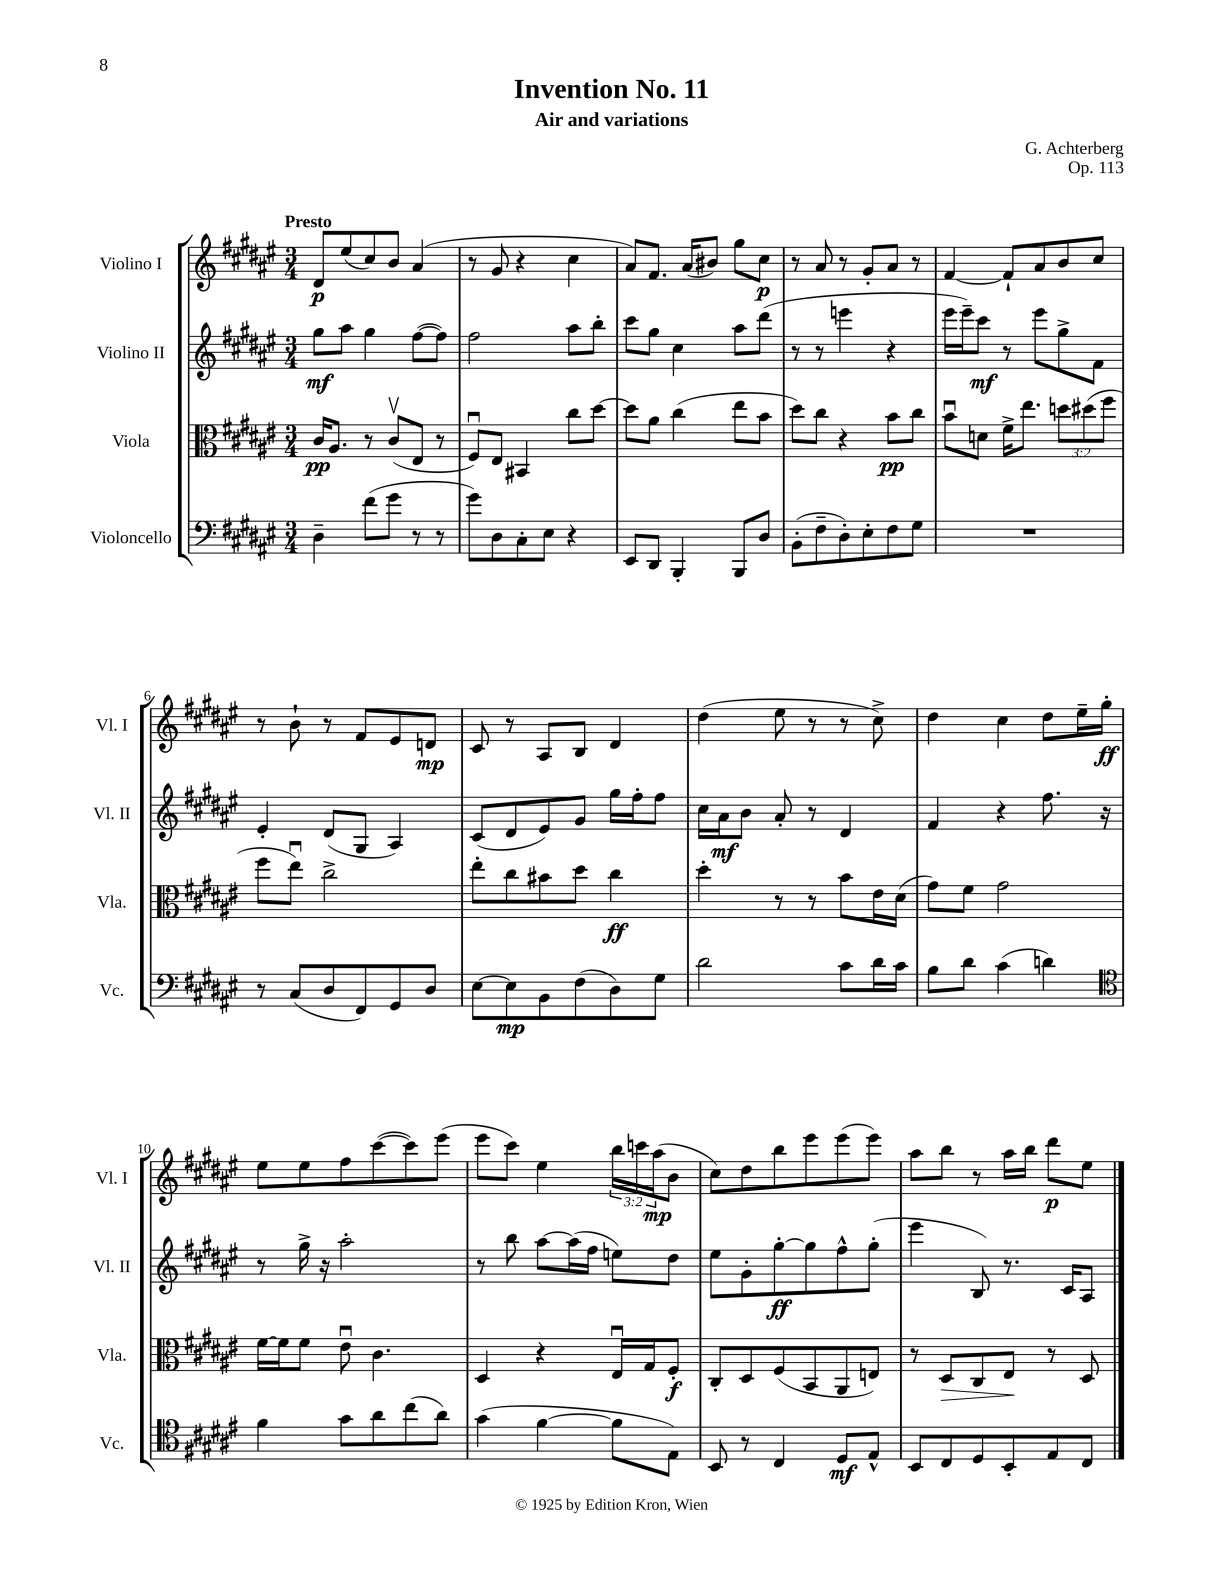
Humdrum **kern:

**kern	**dynam	**kern	**dynam	**kern	**dynam	**kern	**dynam
*part4	*part4	*part3	*part3	*part2	*part2	*part1	*part1
*staff4	*staff4	*staff3	*staff3	*staff2	*staff2	*staff1	*staff1
*I"Violoncello	*	*I"Viola	*	*I"Violino II	*	*I"Violino I	*
*I'Vc.	*	*I'Vla.	*	*I'Vl. II	*	*I'Vl. I	*
*clefF4	*	*clefC3	*	*clefG2	*	*clefG2	*
*k[f#c#g#d#a#e#]	*	*k[f#c#g#d#a#e#]	*	*k[f#c#g#d#a#e#]	*	*k[f#c#g#d#a#e#]	*
*M3/4	*	*M3/4	*	*M3/4	*	*M3/4	*
=1	=1	=1	=1	=1	=1	=1	=1
!	!	!	!	!	!	!LO:TX:a:B:t=Presto	!
4D#~\	.	16c#/KL	pp	8gg#\L	mf	8d#/L	p
.	.	8.A#/J	.	.	.	.	.
.	.	.	.	8aa#\J	.	(8ee#/	.
(8f#\L	.	8r	.	4gg#\	.	8cc#/)	.
8g#\J	.	(8c#v/L	.	.	.	8b/J	.
8r	.	8E#/J	.	([8ff#\L	.	(4a#/	.
8r	.	8r	.	8ff#\J])	.	.	.
=2	=2	=2	=2	=2	=2	=2	=2
8g#\L)	.	8F#u/L)	.	2ff#\	.	8r	.
8D#\	.	8E#/J	.	.	.	8g#/	.
8C#'\	.	4BB#X/	.	.	.	4r	.
8E#\J	.	.	.	.	.	.	.
4r	.	8cc#\L	.	8aa#\L	.	4cc#\	.
.	.	[8dd#\J	.	8bb'\J	.	.	.
=3	=3	=3	=3	=3	=3	=3	=3
8EE#/L	.	8dd#\L]	.	8ccc#\L	.	8a#/L)	.
8DD#/J	.	8a#\J	.	8gg#\J	.	8.f#/J	.
4BBB'/	.	(4cc#\	.	4cc#\	.	.	.
.	.	.	.	.	.	(16a#/KL	.
.	.	.	.	.	.	8b#X/J)	.
8BBB/L	.	8ee#\L	.	8aa#\L	.	8gg#\L	.
8D#/J	.	8b\J	.	(8ddd#\J	.	8cc#\J	p
=4	=4	=4	=4	=4	=4	=4	=4
(8BB'\L	.	8dd#\L)	.	8r	.	8r	.
8F#~\	.	8cc#\J	.	8r	.	8a#/	.
8D#'\)	.	4r	.	4eeen\	.	8r	.
8E#'\	.	.	.	.	.	8g#'/L	.
8F#\	.	8b\L	pp	4r	.	8a#/J	.
8G#\J	.	8cc#\J	.	.	.	8r	.
=5	=5	=5	=5	=5	=5	=5	=5
2.r	.	8bu\L	.	16eee#\LL	.	[4f#/	.
.	.	.	.	16eee#~\J)	.	.	.
.	.	8dn\J	.	8ccc#\J	mf	.	.
.	.	16f#^\KL	.	8r	.	8f#`/L]	.
.	.	8.ee#\J	.	.	.	.	.
.	.	.	.	8eee#\L	.	8a#/	.
.	.	12ddn\L	.	8gg#^\	.	8b/	.
.	.	(12dd#X\	.	.	.	.	.
.	.	.	.	8f#\J	.	8cc#/J	.
.	.	12ff#\J	.	.	.	.	.
!!LO:LB:g=z
=6	=6	=6	=6	=6	=6	=6	=6
8r	.	8ff#\L	.	4e#'/	.	8r	.
(8C#/L	.	8ee#u\J)	.	.	.	8b`\	.
8D#/	.	2cc#^\	.	(8d#/L	.	8r	.
8FF#/)	.	.	.	8G#/J	.	8f#/L	.
8GG#/	.	.	.	4A#/)	.	8e#/	.
8D#/J	.	.	.	.	.	8dn/J	mp
=7	=7	=7	=7	=7	=7	=7	=7
[8E#\L	.	8ee#'\L	.	(8c#/L	.	8c#/	.
8E#\]	mp	8cc#\	.	8d#/	.	8r	.
8BB\	.	8b#X\	.	8e#/)	.	8A#/L	.
(8F#\	.	8dd#\J	.	8g#/J	.	8B/J	.
8D#\)	.	4cc#\	ff	16gg#\LL	.	4d#/	.
.	.	.	.	16ff#'\J	.	.	.
8G#\J	.	.	.	8ff#\J	.	.	.
=8	=8	=8	=8	=8	=8	=8	=8
2d#\	.	4dd#'\	.	16cc#\LL	.	(4dd#\	.
.	.	.	.	16a#\J	mf	.	.
.	.	.	.	8b\J	.	.	.
.	.	8r	.	8a#'/	.	8ee#\	.
.	.	8r	.	8r	.	8r	.
8c#\L	.	8b\L	.	4d#/	.	8r	.
16d#\L	.	16e#\L	.	.	.	8cc#^\)	.
16c#\JJ	.	(16d#\JJ	.	.	.	.	.
=9	=9	=9	=9	=9	=9	=9	=9
8B\L	.	8g#\L)	.	4f#/	.	4dd#\	.
8d#\J	.	8f#\J	.	.	.	.	.
(4c#\	.	2g#\	.	4r	.	4cc#\	.
4dn\)	.	.	.	8.ff#\	.	8dd#\L	.
.	.	.	.	.	.	16ee#~\L	.
.	.	.	.	16r	.	16gg#'\JJ	ff
!!LO:LB:g=z
=10	=10	=10	=10	=10	=10	=10	=10
*clefC4	*	*	*	*	*	*	*
4f#\	.	[16f#\LL	.	8r	.	8ee#\L	.
.	.	16f#\J]	.	.	.	.	.
.	.	8f#\J	.	16gg#^\	.	8ee#\	.
.	.	.	.	16r	.	.	.
8g#\L	.	8e#u\	.	2aa#'\	.	8ff#\	.
8a#\	.	4.c#\	.	.	.	([8ccc#\	.
(8cc#\	.	.	.	.	.	8ccc#\])	.
8a#\J)	.	.	.	.	.	(8eee#\J	.
=11	=11	=11	=11	=11	=11	=11	=11
(4g#\	.	4D#/	.	8r	.	8eee#\L	.
.	.	.	.	8bb\	.	8ccc#\J)	.
[4f#\	.	4r	.	[8aa#\L	.	4ee#\	.
.	.	.	.	(16aa#\L]	.	.	.
.	.	.	.	16ff#\JJ	.	.	.
8f#\L]	.	16E#u/LL	.	8een\L)	.	24bb\LL	.
.	.	.	.	.	.	24cccn\	.
.	.	16G#/J	.	.	.	.	.
.	.	.	.	.	.	(24aa#\J	mp
8E#\J)	.	8F#'/J	f	8dd#\J	.	8b\J	.
=12	=12	=12	=12	=12	=12	=12	=12
8BB/	.	8C#'/L	.	8ee#\L	.	8cc#\L)	.
8r	.	8D#/	.	8g#'\	.	8dd#\	.
4C#/	.	(8F#/	.	[8gg#'\	ff	8bb\	.
.	.	8BB/	.	8gg#\]	.	8eee#\	.
8D#/L	mf	8AA#/	.	8ff#^^\	.	(8eee#\	.
8E#^^/J	.	8En/J)	.	(8gg#'\J	.	8eee#\J)	.
=13	=13	=13	=13	=13	=13	=13	=13
8BB/L	.	8r	.	4eee#\	.	8aa#\L	.
!	!	!	!LO:HP:b	!	!	!	!
8C#/	.	8D#/L	>	.	.	8bb\J	.
8D#/	.	8C#/	.	8B/)	.	8r	.
8BB'/	.	8E#/J	.	8.r	.	16aa#\LL	.
.	.	.	.	.	.	16bb\JJ	.
8E#/	.	8r	]	.	.	8ddd#\L	p
.	.	.	.	16c#/KL	.	.	.
8C#/J	.	8D#/	.	8A#/J	.	8ee#\J	.
==	==	==	==	==	==	==	==
*-	*-	*-	*-	*-	*-	*-	*-
